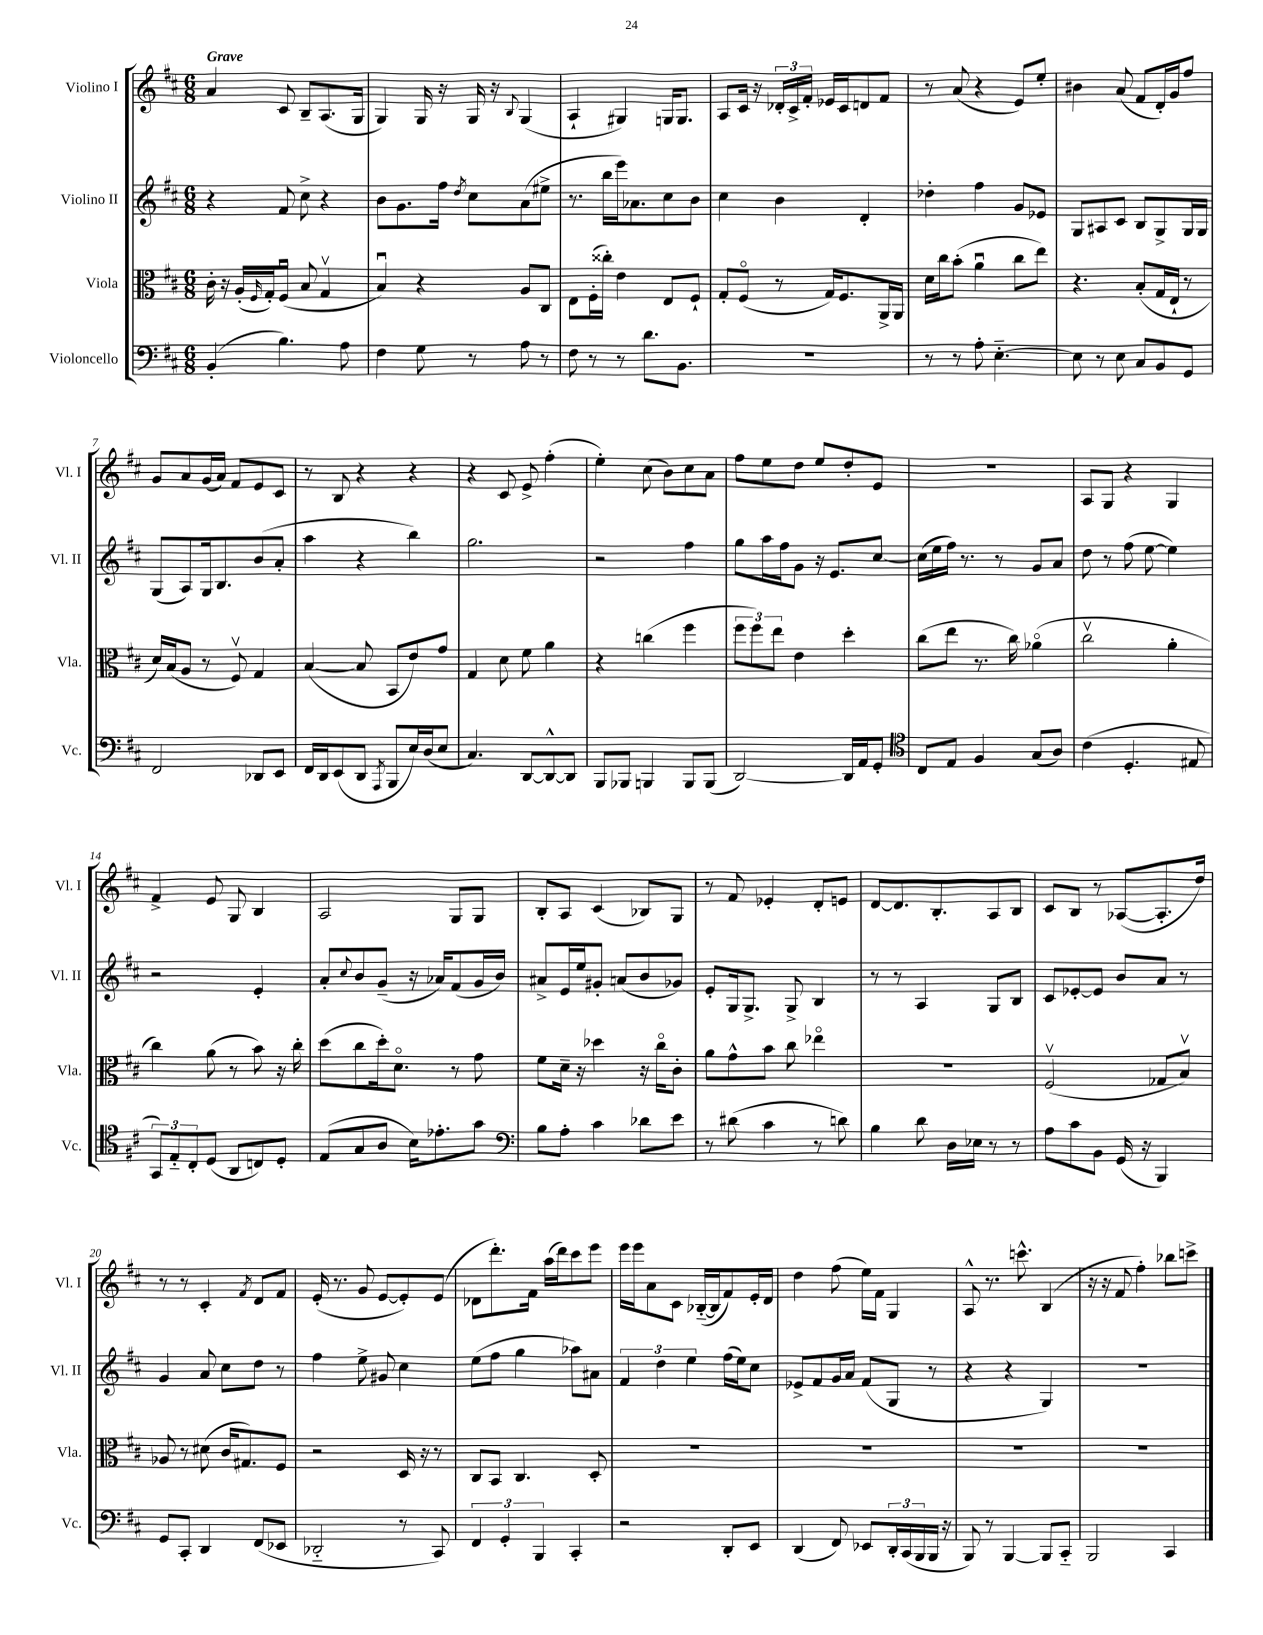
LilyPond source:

<<
\new StaffGroup <<
\new Staff = "s0" \with { instrumentName = "Violino I" shortInstrumentName = "Vl. I" } {
    \clef treble \key d \major \numericTimeSignature \time 6/8 \tempo "Grave"
    a'4 cis'8 b8-- a8.( g16 |
    g4) g16 r16 g16 r16 \appoggiatura { b8 } g4( |
    a4-! gis4) g16 g8. |
    a8 cis'16 r16 \tuplet 3/2 { des'16-. cis'16-> fis'16-. } ees'16 cis'16 d'8 fis'8 |
    r8 a'8( r4 e'8) e''8-. |
    bis'4 a'8( fis'8 d'16-.) g'16 fis''8 |
    g'8 a'8 g'16( a'16) fis'8 e'8 cis'8 |
    r8 b8 r4 r4 |
    r4 cis'8 e'8-> fis''4-.( |
    e''4-.) cis''8( b'8) cis''8 a'8 |
    fis''8 e''8 d''8 e''8 d''8-. e'8 |
    R2. |
    a8 g8 r4 g4 |
    fis'4-> e'8 g8 b4 |
    a2 g8 g8 |
    b8-. a8 cis'4( bes8) g8 |
    r8 fis'8 ees'4-. d'8-. e'8 |
    d'8~ d'8. b8.-. a8 b8 |
    cis'8 b8 r8 aes8~( aes8.-. d''16) |
    r8 r8 cis'4-. \acciaccatura { fis'8 } d'8 fis'8 |
    e'16-.( r8. g'8 e'8~ e'8-.) e'8( |
    des'8 d'''8.-.) fis'16 a''16( d'''16) cis'''8 e'''8 |
    e'''16 e'''16 a'8 cis'8 bes16~-_( bes16 fis'8) e'16-. d'16 |
    d''4 fis''8( e''16) fis'16 g4 |
    a8-^ r8. c'''8.-^ b4( |
    r16 r16 fis'8 fis''4-.) bes''8 c'''8-> \bar "|." |
}
\new Staff = "s1" \with { instrumentName = "Violino II" shortInstrumentName = "Vl. II" } {
    \clef treble \key d \major \numericTimeSignature \time 6/8
    r4 fis'8 cis''8-> r4 |
    b'8 g'8. fis''16 \acciaccatura { d''8 } cis''8 a'8( eis''8-> |
    r8. b''16 e'''16) aes'8. cis''8 b'8 |
    cis''4 b'4 d'4-. |
    des''4-. fis''4 g'8 ees'8 |
    g8 ais8 cis'8 b8 g8-> g16 g16 |
    g8( a8) g16 b8. b'8( a'8-. |
    a''4 r4 b''4) |
    g''2. |
    r2 fis''4 |
    g''8 a''16 fis''16 g'8 r16 e'8. cis''8~ |
    cis''16( e''16 fis''16) r8. r8 g'8 a'8 |
    d''8 r8 fis''8( e''8~ e''4) |
    r2 e'4-. |
    a'8-. \appoggiatura { cis''8 } b'8 g'8--( r16 aes'16) fis'8( g'16 b'16) |
    ais'8-> e'16 e''16 gis'8-. a'8( b'8 ges'8) |
    e'8-. g16 g8.-> g8-> b4 |
    r8 r8 a4 g8 b8 |
    cis'8 ees'8~-. ees'8 b'8 a'8 r8 |
    g'4 a'8 cis''8 d''8 r8 |
    fis''4 e''8-> gis'8 cis''4 |
    e''8( fis''8 g''4 aes''8) ais'8 |
    \tuplet 3/2 { fis'4 d''4 e''4 } fis''16( e''16) cis''8 |
    ees'8-> fis'8 g'16 a'16 fis'8( g8 r8 |
    r4 r4 g4) |
    R2. \bar "|." |
}
\new Staff = "s2" \with { instrumentName = "Viola" shortInstrumentName = "Vla." } {
    \clef alto \key d \major \numericTimeSignature \time 6/8
    cis'16-. r16 a16-.( \grace { fis16 } g16-.) fis8\downbow( b8 g4\upbow |
    b4\downbow) r4 a8 cis8 |
    e8 fis16-.( cisis''16-.) e'4 e8 fis8-! |
    g8-. fis8\flageolet( r8 g16) fis8. a,16-> a,16 |
    d'16 cis''16 b'8-.( a'4\downbow cis''8 e''8) |
    r4. b8-.( g16 e16-! r8 |
    d'16) b16( a8 r8 fis8\upbow) g4 |
    b4~( b8 b,8 e'8) g'8 |
    g4 d'8 fis'8 a'4 |
    r4 c''4( fis''4 |
    \tuplet 3/2 { fis''8 fis''8) e''8 } e'4 d''4-. |
    cis''8( e''8 r8. cis''16) aes'4\flageolet( |
    cis''2\upbow a'4-. |
    cis''4) a'8( r8 b'8) r16 cis''16-. |
    d''8( cis''8 d''16-.) d'8.\flageolet r8 g'8 |
    fis'8 d'16-- r16 des''4 r16 cis''16\flageolet cis'8-. |
    a'8 g'8-^ b'8 cis''8 ees''4\flageolet |
    r2. |
    fis2\upbow( ges8 b8\upbow) |
    aes8 r8 dis'8( cis'16 gis8.) fis8 |
    r2 d16 r16 r8 |
    cis8 b,8 cis4. d8-. |
    R2. |
    R2. |
    R2. |
    R2. \bar "|." |
}
\new Staff = "s3" \with { instrumentName = "Violoncello" shortInstrumentName = "Vc." } {
    \clef bass \key d \major \numericTimeSignature \time 6/8
    b,4-.( b4.) a8 |
    fis4 g8 r8 a8 r8 |
    fis8 r8 r8 d'8. b,8. |
    R2. |
    r8 r8 a8-. e4.~-_ |
    e8 r8 e8 cis8 b,8 g,8 |
    fis,2 des,8 e,8 |
    fis,16 d,16 e,8( d,8 \acciaccatura { a,,8 } b,,8 e16) d16( e8 |
    cis4.) d,8~ d,8~-^ d,8 |
    b,,8 bes,,8 b,,4 b,,8 b,,8( |
    d,2~) d,16 a,16 g,8-. |
    \clef tenor cis8 e8 fis4 g8( a8) |
    cis'4( d4.-. eis8 |
    \tuplet 3/2 { g,8) e8-_ cis8-. } d8( a,8 c8) d8-. |
    e8( g8 a8 b16) ees'8.-. g'8 |
    \clef bass b8 a8-. cis'4 des'8 e'8 |
    r8 dis'8( cis'4 r8 d'8) |
    b4 d'8 d16 ees16 r8 r8 |
    a8 cis'8 b,8 g,16( r16 b,,4) |
    g,8 cis,8-. d,4 fis,8( ees,8 |
    des,2-_ r8 cis,8) |
    \tuplet 3/2 { fis,4 g,4-. b,,4 } cis,4-. |
    r2 d,8-. e,8 |
    d,4( fis,8) ees,8 \tuplet 3/2 { d,16-. cis,16( b,,16 } b,,16 r16 |
    b,,8) r8 b,,4~ b,,8 cis,8-_ |
    b,,2 cis,4 \bar "|." |
}
>>
>>
